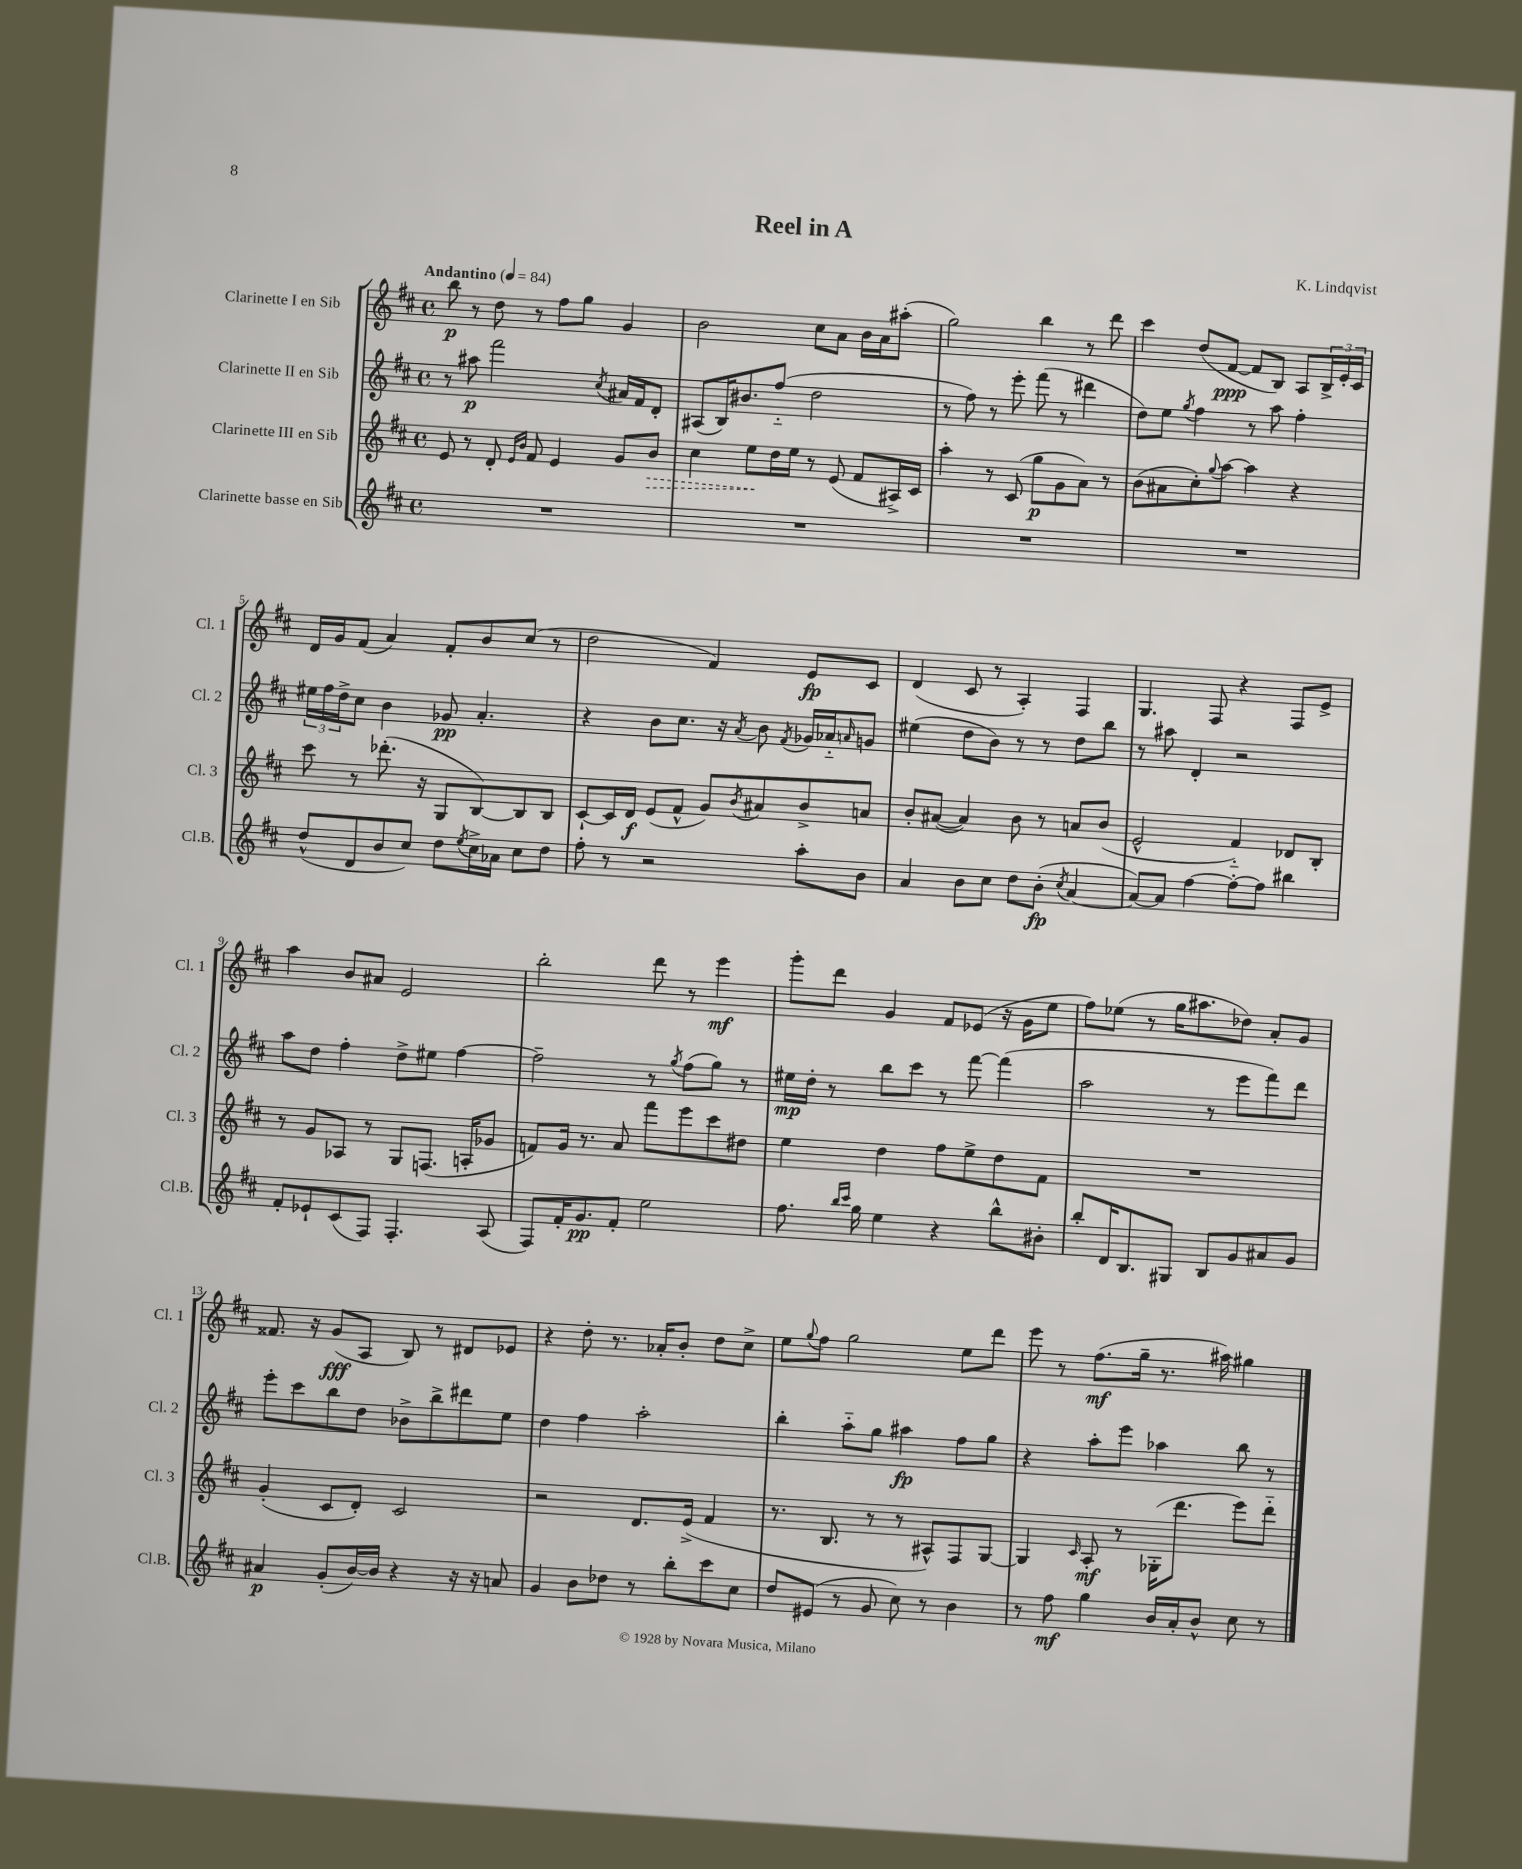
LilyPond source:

\header { title = "Reel in A" composer = "K. Lindqvist" }
<<
\new StaffGroup <<
\new Staff = "s0" \with { instrumentName = "Clarinette I en Sib" shortInstrumentName = "Cl. 1" } {
    \clef treble \key d \major \defaultTimeSignature \time 4/4 \tempo "Andantino" 4 = 84
    b''8\p r8 d''8 r8 fis''8 g''8 g'4 |
    b'2 cis''8 a'8 b'16 a'16 ais''8-.( |
    g''2) b''4 r8 d'''8 |
    cis'''4 d''8( fis'8~\ppp fis'8 b8) a8 \tuplet 3/2 { b16-> e'16-. cis'16 } |
    d'16 g'16 fis'8( a'4) fis'8-. b'8 cis''8( r8 |
    d''2 fis'4) e'8\fp cis'8 |
    d'4( cis'8 r8 a4-.) fis4 |
    g4. fis8 r4 fis8 e'8-> |
    a''4 b'8 ais'8 e'2 |
    b''2-. d'''8 r8 e'''4\mf |
    g'''8-. d'''8 g'4 fis'8 ees'8( r16 g'16 e''8 |
    fis''8) ees''8( r8 g''16 ais''8. des''8) a'8-. g'8 |
    fisis'8. r16 g'8\fff( a8 b8) r8 dis'8 ees'8 |
    r4 d''8-. r8. aes'16-. b'8-. d''8 cis''8-> |
    e''8 \appoggiatura { g''8 } fis''8 g''2 e''8 d'''8 |
    e'''8 r8 fis''8.\mf( g''16-- r8. ais''16) gis''4 \bar "|." |
}
\new Staff = "s1" \with { instrumentName = "Clarinette II en Sib" shortInstrumentName = "Cl. 2" } {
    \clef treble \key d \major \defaultTimeSignature \time 4/4
    r8 ais''8\p fis'''2 \acciaccatura { cis''8 } ais'16 fis'16 d'8-. |
    ais8( b16) bis'8. fis''8-_( d''2 |
    r8 fis''8) r8 e'''8-. fis'''8( r8 dis'''4 |
    d''8) e''8 \acciaccatura { g''8 } fis''4 r8 a''8 fis''4-. |
    \tuplet 3/2 { eis''16 fis''16 d''16-> } cis''8 b'4 ges'8\pp a'4.-. |
    r4 b'8 cis''8. r16 \acciaccatura { a'8 } b'8 \acciaccatura { fis'8 } ges'16 aes'16-_ \grace { a'16 } g'8 |
    eis''4( d''8 b'8) r8 r8 d''8 b''8 |
    r8 ais''8 d'4-. r2 |
    a''8 d''8 fis''4-. d''8-> eis''8 fis''4~ |
    fis''2-- r8 \acciaccatura { g''8 } fis''8( g''8) r8 |
    eis''16\mp d''16-. r8 b''8 cis'''8 r8 fis'''8~ fis'''4( |
    a''2 r8 e'''8 fis'''8) d'''8 |
    e'''8-. cis'''8 b''8 d''8 bes'8-> b''8-> dis'''8 e''8 |
    d''4 fis''4 a''2-. |
    b''4-. a''8-_ g''8 ais''4\fp fis''8 g''8 |
    r4 a''8-. e'''8 aes''4 b''8 r8 \bar "|." |
}
\new Staff = "s2" \with { instrumentName = "Clarinette III en Sib" shortInstrumentName = "Cl. 3" } {
    \clef treble \key d \major \defaultTimeSignature \time 4/4
    e'8 r8 d'8-. \grace { e'16 b'16 } fis'8 e'4 g'8 \once \override Hairpin.style = #'dashed-line b'8\> |
    cis''4 e''8\! d''16 e''16 r8 e'8( fis'8 ais16->) cis'16 |
    a''4-. r8 cis'8( g''8\p g'8 a'8) r8 |
    b'8( ais'8 cis''8-.) \appoggiatura { g''8 } a''8~ a''4 r4 |
    cis'''8 r8 des'''8.-.( r16 g8 b8~) b8 b8 |
    cis'8~-! cis'16 d'16\f e'8( fis'8-^ g'8) \acciaccatura { b'8 } ais'8 b'8-> a'8 |
    b'8-. ais'8~( ais'4) b'8 r8 a'8 b'8( |
    e'2-^ fis'4-_) des'8 b8-. |
    r8 g'8 aes8 r8 g8 f8.( a16-. ges'8 |
    f'8) g'16 r8. a'8 fis'''8 e'''8 cis'''8 dis''8 |
    e''4 d''4 fis''8 e''8-> d''8 fis'8 |
    R1 |
    g'4-.( cis'8 d'8-.) cis'2 |
    r2 d'8. e'16->( fis'4 |
    r8. b8. r8 r8 ais8-^) fis8 g8~ |
    g4 \grace { cis'16 } a8-.\mf r8 ges16-.( d'''8. e'''8) d'''8-_ \bar "|." |
}
\new Staff = "s3" \with { instrumentName = "Clarinette basse en Sib" shortInstrumentName = "Cl.B." } {
    \clef treble \key d \major \defaultTimeSignature \time 4/4
    R1 |
    R1 |
    R1 |
    R1 |
    d''8-^( d'8 b'8 cis''8) d''8 \acciaccatura { e''8 } cis''16-> aes'16 cis''8 d''8 |
    fis''8-. r8 r2 a''8-. b'8 |
    a'4 b'8 cis''8 d''8 b'8-.\fp( \acciaccatura { cis''8 } a'4~ |
    a'8~) a'8 fis''4~ fis''8~-. fis''8 bis''4 |
    fis'8-. ees'8-! cis'8( fis8) fis4.-. a8( |
    fis8) fis'16-. g'8.\pp fis'8-. e''2 |
    fis''8. \grace { b''16 cis'''16 } g''16 e''4 r4 b''8-^ bis'8-. |
    b''8-. d'16 b8. gis8 b8 g'8 ais'8 g'8 |
    ais'4\p g'8-.( b'16~) b'16 r4 r16 r16 a'8 |
    g'4 b'8 des''8 r8 b''8-. cis'''8 cis''8 |
    d''8 eis'8( r8 g'8 cis''8) r8 b'4 |
    r8 fis''8\mf g''4 b'16 a'16-. b'8-^ cis''8 r8 \bar "|." |
}
>>
>>
